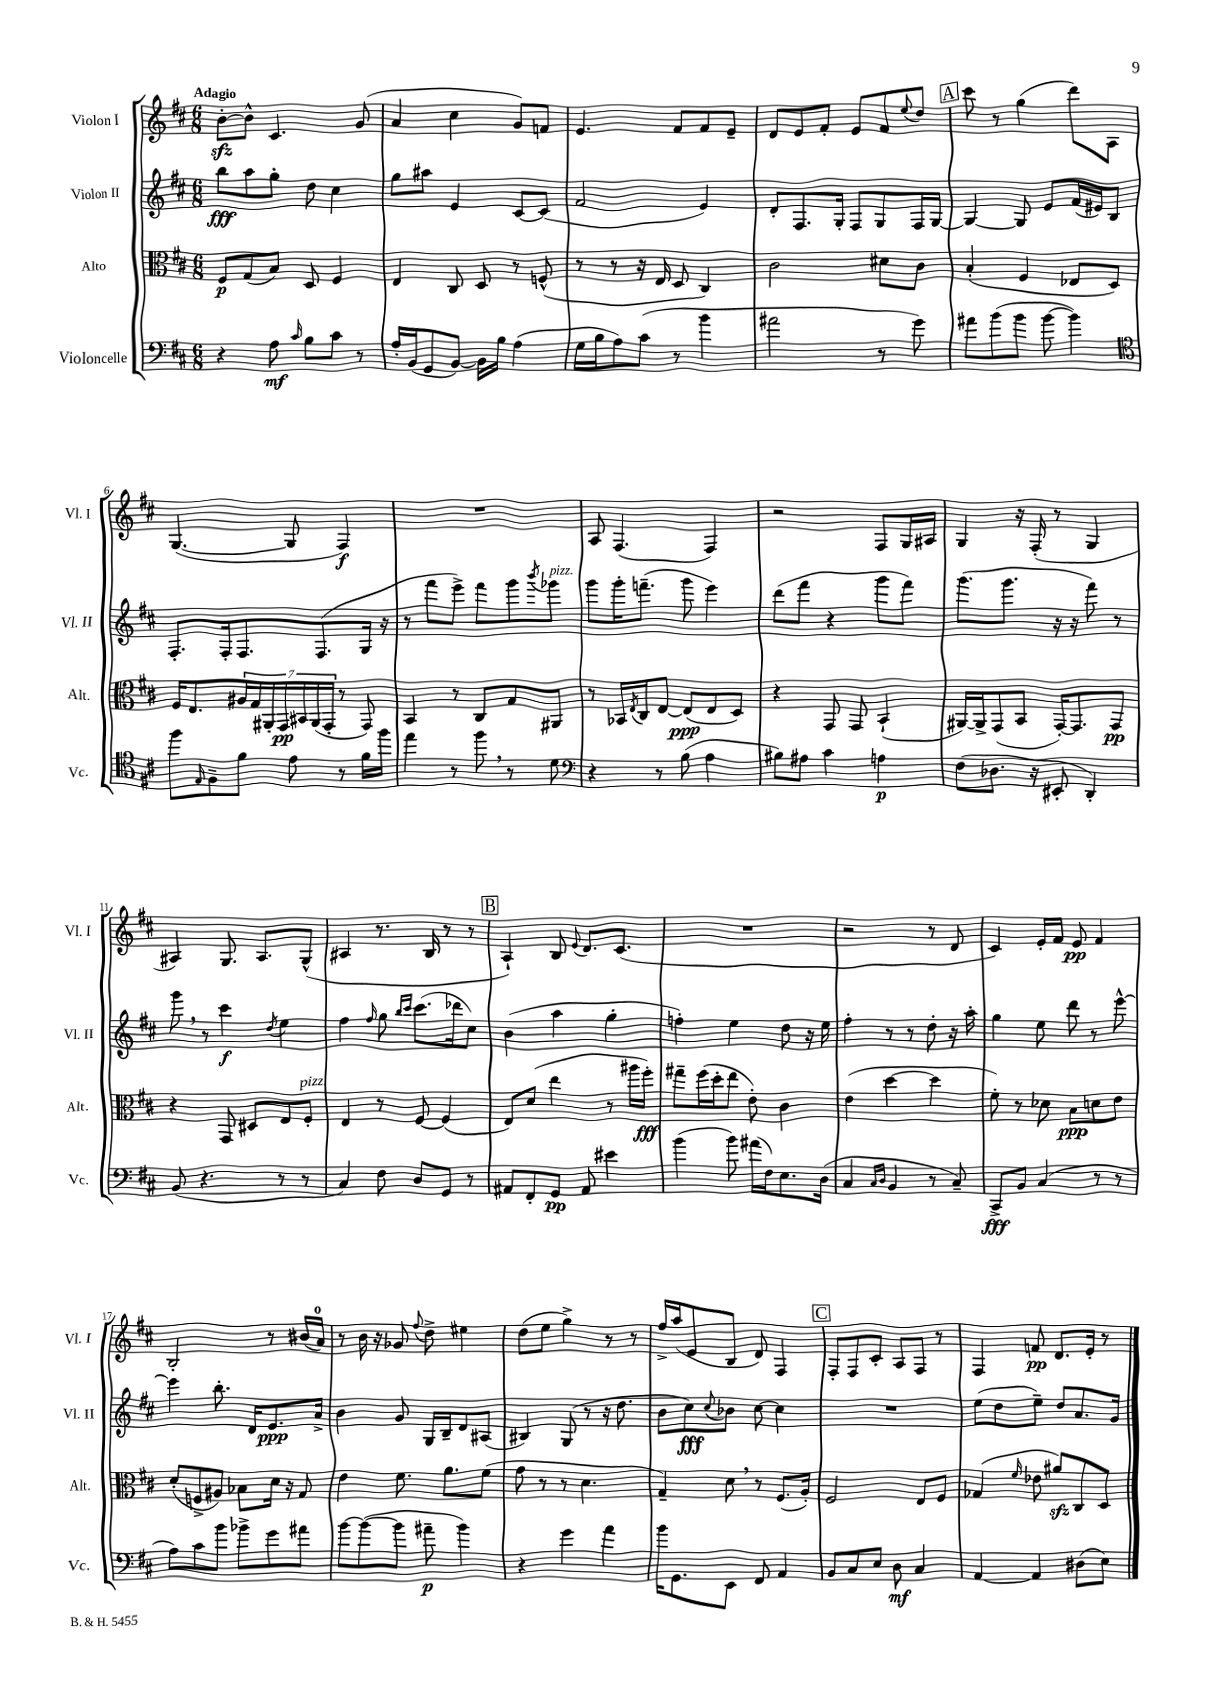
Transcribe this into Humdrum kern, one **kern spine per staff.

**kern	**kern	**kern	**kern
*staff4	*staff3	*staff2	*staff1
*clefF4	*clefC3	*clefG2	*clefG2
*k[f#c#]	*k[f#c#]	*k[f#c#]	*k[f#c#]
*M6/8	*M6/8	*M6/8	*M6/8
4r	8F#	8bb	[8b'
.	(8G	8aa	8b^^]
8A	8B)	8gg'	4.c#
16qqc#	.	.	.
8B	8D	8dd	.
8c#	4F#	4cc#	.
8r	.	.	(8g
=	=	=	=
16A'	4E	8gg	4a
(16BB	.	.	.
8GG	.	8aa#	.
[8BB)	8C#	4e	4cc#
16BB]	8D	.	.
16B	.	.	.
(4A	8r	[8c#	8g)
.	(8F^^	(8c#]	8f
=	=	=	=
16G	8r	2f#	4.e
16B	.	.	.
8A)	8r	.	.
(8c#	16r	.	.
.	16E	.	.
8r	8D	.	8f#
4b	4C#)	4e)	8f#
.	.	.	8e~
=	=	=	=
2a#	2c#	8d'	8d
.	.	8.F#	8e
.	.	.	8f#'
.	.	16G'	.
.	.	8F#	8e
8r	8d#	8G	8f#
.	.	.	8qqee
8g)	8c#	16F#	8dd
.	.	[16G	.
=	=	=	=
8a#	(4B'	4G_	8ccc#
(8b	.	.	8r
8b	4F#	8G]	(4gg
[8b	.	8e	.
4b])	8E-	(16f#	8ddd)
.	.	16e#)	.
.	8D)	8B	8A
=	=	=	=
*clefC4	*	*	*
8ff#	16F#	8.F#'	([4.G
.	8.E	.	.
16qqE	.	.	.
8F#~	.	.	.
.	.	16F#'	.
8f#	28A#	8.F#	.
.	28G	.	.
.	28AA#'	.	.
.	28GG	.	.
8e	.	.	8G]
.	28BB#	.	.
.	(28AA#	.	.
.	.	(8.F#	.
.	28GG'	.	.
8r	8r	.	4F#)
16f#	8GG)	16G	.
16ff#	.	16r	.
=	=	=	=
4ee	4BB	8r	2.r
.	.	8fff#	.
8r	8r	8eee^)	.
8ff#	8C#	8fff#	.
8r	8G	8ggg	.
.	.	8qbbb	.
8d	8AA#	8ggg-	.
=	=	=	=
*clefF4	*	*	*
4r	8r	8ggg	8A
.	16BB-	16ggg'	(4.F#
.	8qE	.	.
.	16C#	(8.fff~	.
8r	[8E	.	.
(8B	(8E]	8ggg	.
4A	8E	4eee)	4F#)
.	8D)	.	.
=	=	=	=
8B#)	4r	(8ddd	2r
8A#	.	8fff#	.
4c#	8GG	4r	.
.	8GG	.	.
4A	(4BB`	8ggg	8F#
.	.	8fff#)	16G
.	.	.	16A#
=	=	=	=
(8F#	[16AA#)	(8.ggg	4G
.	16AA#^]	.	.
8.D-	(8GG	.	.
.	.	8.ggg	.
.	8BB	.	16r
16r	.	.	(16F#'
8EE#'	[16GG')	16r	8r
.	8.GG]	16r	.
4DD')	.	8fff#)	4G
.	8GG	8r	.
=	=	=	=
(8BB	4r	8ggg	4A#)
4.r	.	8r	.
.	8GG	4ccc#	8.G
.	8D#	.	.
.	.	.	8.A#
.	.	8qdd	.
8r	8E	4ee	.
8r	8F#'	.	(8G^^
=	=	=	=
4C#)	4E	4ff#	4A#
.	.	16qqff#	.
8F#	8r	8gg	8.r
.	.	16qqbb	.
.	.	16qqccc#	.
8D	[8F#	(8.ccc#	.
.	.	.	16B
8GG	(4F#]	.	8r
.	.	16ddd-	.
8r	.	8cc#)	8r
=	=	=	=
8AA#	8E)	(4b	4A`)
8FF#'	(8d	.	.
8GG	4ee	4aa	8B
.	.	.	8qqe
8AA#	.	.	8.d
4e#	8r	4gg'	.
.	.	.	(8.c#
.	16aa#	.	.
.	16ff#')	.	.
=	=	=	=
(4b	8gg#~	4ff')	2.r
.	(16ff#	.	.
.	16dd'	.	.
8b)	8ee	4ee	.
(16a#	8e')	.	.
16F#)	.	.	.
8.E	4c#	8dd	.
.	.	16r	.
(16D	.	16ee	.
=	=	=	=
4C#	(4e	4ff#'	2r
16qqC#	.	.	.
16qqD	.	.	.
4BB	[4dd	8r	.
.	.	8r	.
8r	4dd]	8dd'	8r
8C#~)	.	16r	8d
.	.	16aa'	.
=	=	=	=
8CC#^	8f#')	4gg	4c#)
8BB	8r	.	.
(4C#	8d-	8ee	16e'
.	.	.	16f#
.	8B	8ddd	8e
8r	8d	8r	4f#
8r	8e	[8eee^^	.
=	=	=	=
8A)	(8d'	4eee]	2B'
8c#	8F^	.	.
8b	8A#)	8.bb'	.
8b-^	8B-	.	.
.	.	16d	.
8g	16d	8.e	8r
.	16r	.	.
8a#	8G	.	(16b#
.	.	16a^	16a)
=	=	=	=
[8b	4e	4b	8r
(8b_	.	.	16b
.	.	.	16r
8b]	8.f#	8g	8g-
.	.	.	8qqff#
8a#~	.	16G	8dd^
.	8.a	16B~	.
4b)	.	8d	4ee#
.	(8f#	(8A#	.
=	=	=	=
4r	8g	4B#)	(8dd
.	8r	.	8ee
4g	8r	(8G	4gg^)
.	4.d	8r	.
4a	.	16r	8r
.	.	8.dd	.
.	.	.	8r
=	=	=	=
16b	4G~)	8b	16ff#^
8.GG	.	.	(16aa
.	.	8cc#)	8e
.	.	8qqcc#	.
8EE	8d	8b-	8B
8FF#	8r	[8cc#	8d)
4AA	(8.F#	4cc#]	4F#
.	16A')	.	.
=	=	=	=
8BB	2F#	2.r	8F#'
8C#	.	.	8F#
8E	.	.	8c#'
8D	.	.	8A
4C#	8E	.	8F#
.	8F#	.	8r
=	=	=	=
[4AA	(4G-	(8ee	4F#
.	.	8dd	.
.	16qqf#	.	.
4AA]	8e-	8ee~)	8f
.	8a#)	8dd	8.d
(8D#	8C#	8.a	.
.	.	.	16e'
8E)	8D	.	8r
.	.	16g	.
==	==	==	==
*-	*-	*-	*-
